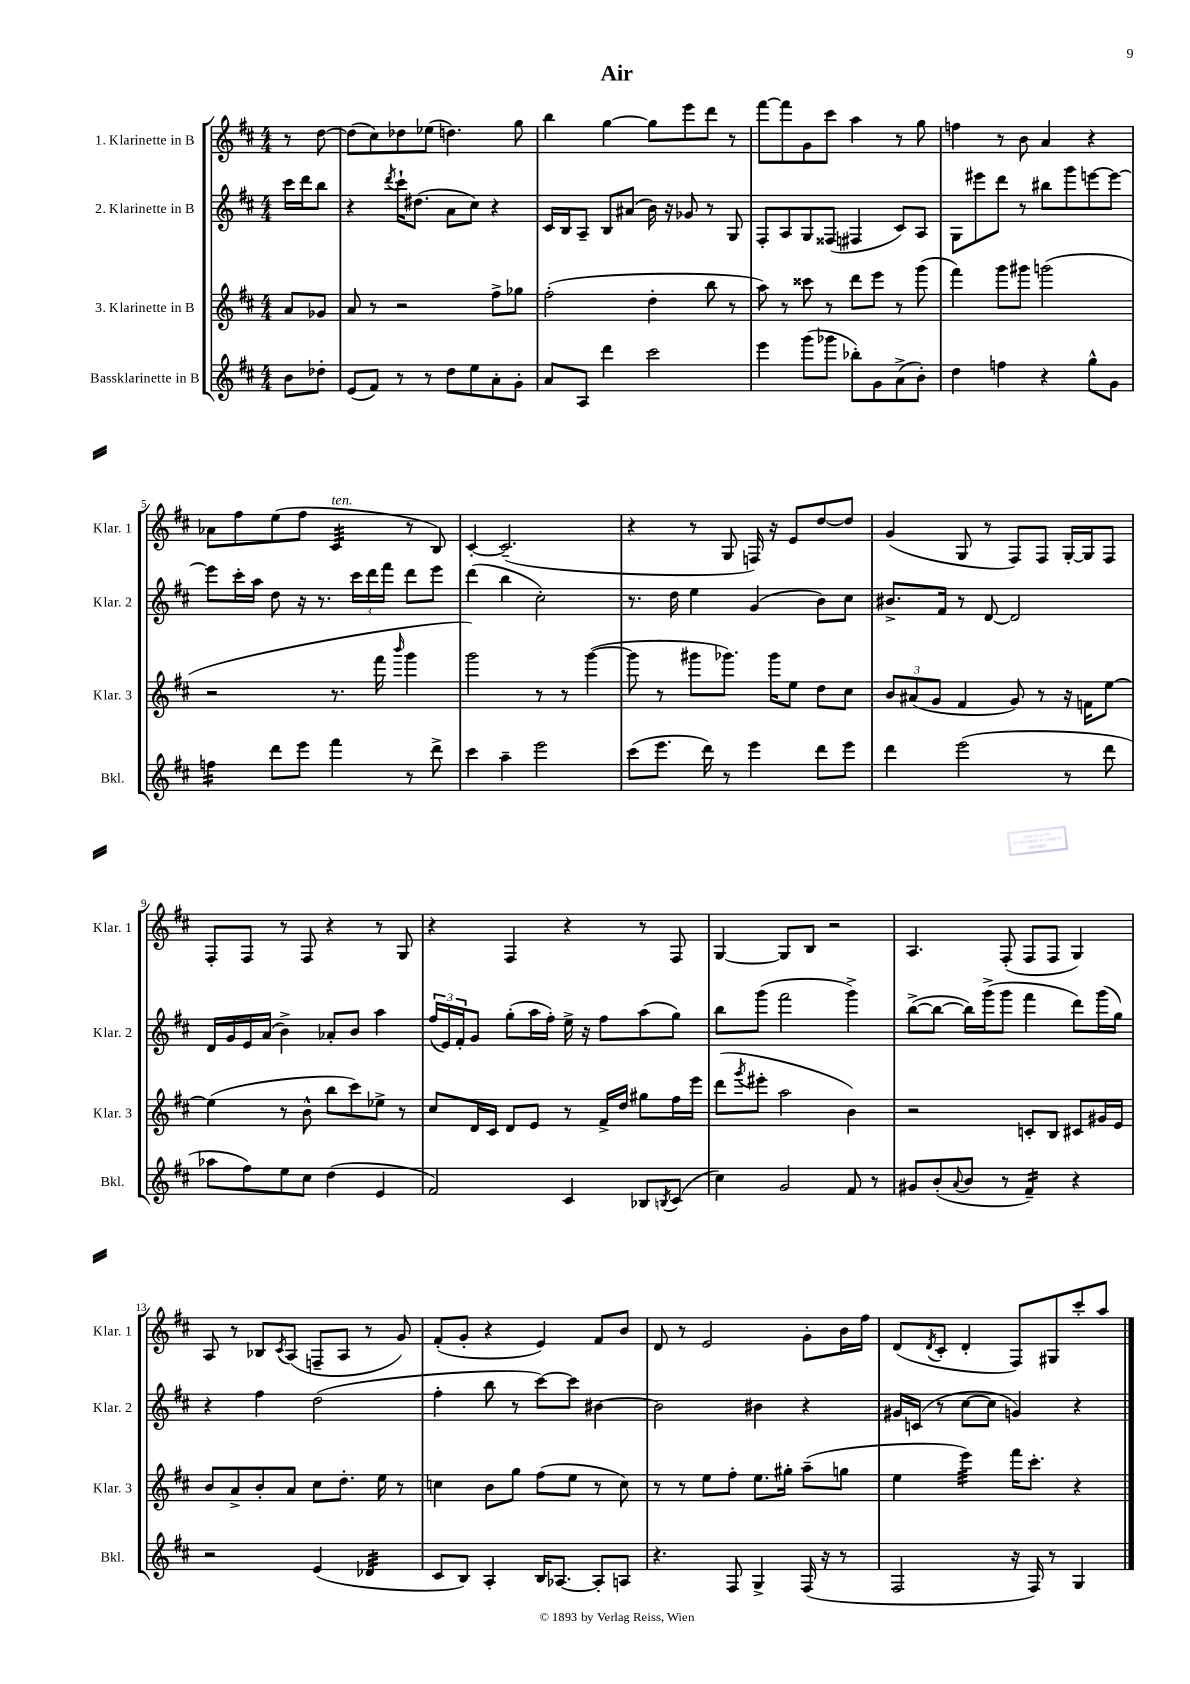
\header { title = "Air" }
<<
\new StaffGroup <<
\new Staff = "s0" \with { instrumentName = "1. Klarinette in B" shortInstrumentName = "Klar. 1" } {
    \clef treble \key d \major \numericTimeSignature \time 4/4 \partial 4
    r8 d''8~ |
    d''8( cis''8) des''8 ees''8( d''4.) g''8 |
    b''4 g''4~ g''8 e'''8 d'''8 r8 |
    fis'''8~ fis'''8 g'8 cis'''8 a''4 r8 g''8 |
    f''4 r8 b'8 a'4 r4 |
    aes'8 fis''8 e''8( fis''8 cis'4:32^\markup { \italic "ten." } r8 b8) |
    cis'4~-. cis'2.--( |
    r4 r8 g8 f16) r16 e'8 d''8~ d''8 |
    g'4( g8 r8 fis8) fis8 g16~-. g16 fis8 |
    fis8-. fis8 r8 fis8 r4 r8 g8 |
    r4 fis4 r4 r8 fis8 |
    g4~ g8 b8 r2 |
    a4. fis8-.( fis8 fis8 g4) |
    a8 r8 bes8 \acciaccatura { cis'8 } a8( f8-- a8 r8 g'8) |
    fis'8-.( g'8-. r4 e'4) fis'8 b'8 |
    d'8 r8 e'2 g'8-. b'16 fis''16 |
    d'8( \acciaccatura { d'8 } cis'8-. d'4-. fis8) gis8 cis'''8-. a''8 \bar "|." |
}
\new Staff = "s1" \with { instrumentName = "2. Klarinette in B" shortInstrumentName = "Klar. 2" } {
    \clef treble \key d \major \numericTimeSignature \time 4/4 \partial 4
    cis'''16 d'''16 b''8 |
    r4 \acciaccatura { d'''8 } cis'''16-! dis''8.( a'8 cis''8) r4 |
    cis'16 b16 a8-- b8 ais'8( b'16) r16 ges'8 r8 g8 |
    fis8-. a8 g8 fisis8( fis4 cis'8) a8 |
    g8 eis'''8 d'''8 r8 bis''8 g'''8 e'''8~ e'''8~ |
    e'''8 cis'''16-. a''16 d''8 r16 r8. \tuplet 3/2 { cis'''16 d'''16 fis'''16 } d'''8 e'''8 |
    d'''4( b''4 cis''2-.) |
    r8. d''16 e''4 g'4( b'8) cis''8 |
    bis'8.-> fis'16 r8 d'8~ d'2 |
    d'16 g'16 e'16 a'16( b'4->) aes'8-. b'8 a''4 |
    \tuplet 3/2 { fis''16( e'16) fis'16-. } g'8 g''8-.( a''16 fis''16-.) e''16-> r16 fis''8 a''8( g''8) |
    b''8 g'''8( fis'''2 g'''4->) |
    b''8~->( b''8~ b''16) g'''16->( g'''8 fis'''4 d'''8) g'''16( g''16) |
    r4 fis''4 d''2( |
    fis''4-. b''8 r8 cis'''8~) cis'''8 bis'4~ |
    bis'2 bis'4 r4 |
    gis'16 c'16( r8 cis''8~ cis''8 g'4) r4 \bar "|." |
}
\new Staff = "s2" \with { instrumentName = "3. Klarinette in B" shortInstrumentName = "Klar. 3" } {
    \clef treble \key d \major \numericTimeSignature \time 4/4 \partial 4
    a'8 ges'8 |
    a'8 r8 r2 fis''8-> ges''8 |
    fis''2-.( d''4-. b''8 r8 |
    a''8) r8 cisis'''8 r8 d'''8 e'''8 r8 g'''8( |
    fis'''4) g'''8 gis'''8 g'''2( |
    r2 r8. fis'''16 \grace { b'''16 } g'''4 |
    g'''2) r8 r8 g'''4~( |
    g'''8 r8 gis'''8 ges'''8.) ges'''16 e''8 d''8 cis''8 |
    \tuplet 3/2 { b'8 ais'8( g'8 } fis'4 g'8) r8 r16 f'16 e''8~ |
    e''4( r8 b'8-^ b''8 cis'''8) ees''8-> r8 |
    cis''8 d'16 cis'16 d'8 e'8 r8 fis'16-> d''16 gis''8 fis''16 e'''16 |
    d'''8( \acciaccatura { g'''8 } eis'''8-. a''2 b'4) |
    r2 c'8-. b8 cis'8 gis'16 e'16 |
    b'8 a'8-> b'8-. a'8 cis''8 d''8.-. e''16 r8 |
    c''4 b'8 g''8 fis''8( e''8 r8 c''8) |
    r8 r8 e''8 fis''8-. e''8. gis''16-. a''8--( g''8 |
    e''4 e'''4:32) fis'''16 cis'''8.-. r4 \bar "|." |
}
\new Staff = "s3" \with { instrumentName = "Bassklarinette in B" shortInstrumentName = "Bkl." } {
    \clef treble \key d \major \numericTimeSignature \time 4/4 \partial 4
    b'8 des''8-. |
    e'8( fis'8) r8 r8 d''8 e''8 a'8-. g'8-. |
    a'8 a8 d'''4 cis'''2 |
    e'''4 g'''8( ges'''8 bes''8-.) g'8 a'8->( b'8-.) |
    d''4 f''4 r4 g''8-^ g'8 |
    f''4:16 d'''8 e'''8 fis'''4 r8 d'''8-> |
    cis'''4 a''4-- e'''2 |
    cis'''8( e'''8. d'''16) r8 e'''4 d'''8 e'''8 |
    d'''4 e'''2( r8 d'''8 |
    aes''8 fis''8) e''8 cis''8 d''4( e'4 |
    fis'2) cis'4 bes8 \acciaccatura { b8 } cis'8( |
    cis''4) g'2 fis'8 r8 |
    gis'8 b'8-.( \appoggiatura { a'8 } b'8 r8 fis'4:16--) r4 |
    r2 e'4( des'4:32 |
    cis'8 b8) a4-. b16 aes8.~ aes8-. a8 |
    r4. fis8 g4-> fis16( r16 r8 |
    fis2 r16 fis16) r8 g4 \bar "|." |
}
>>
>>
